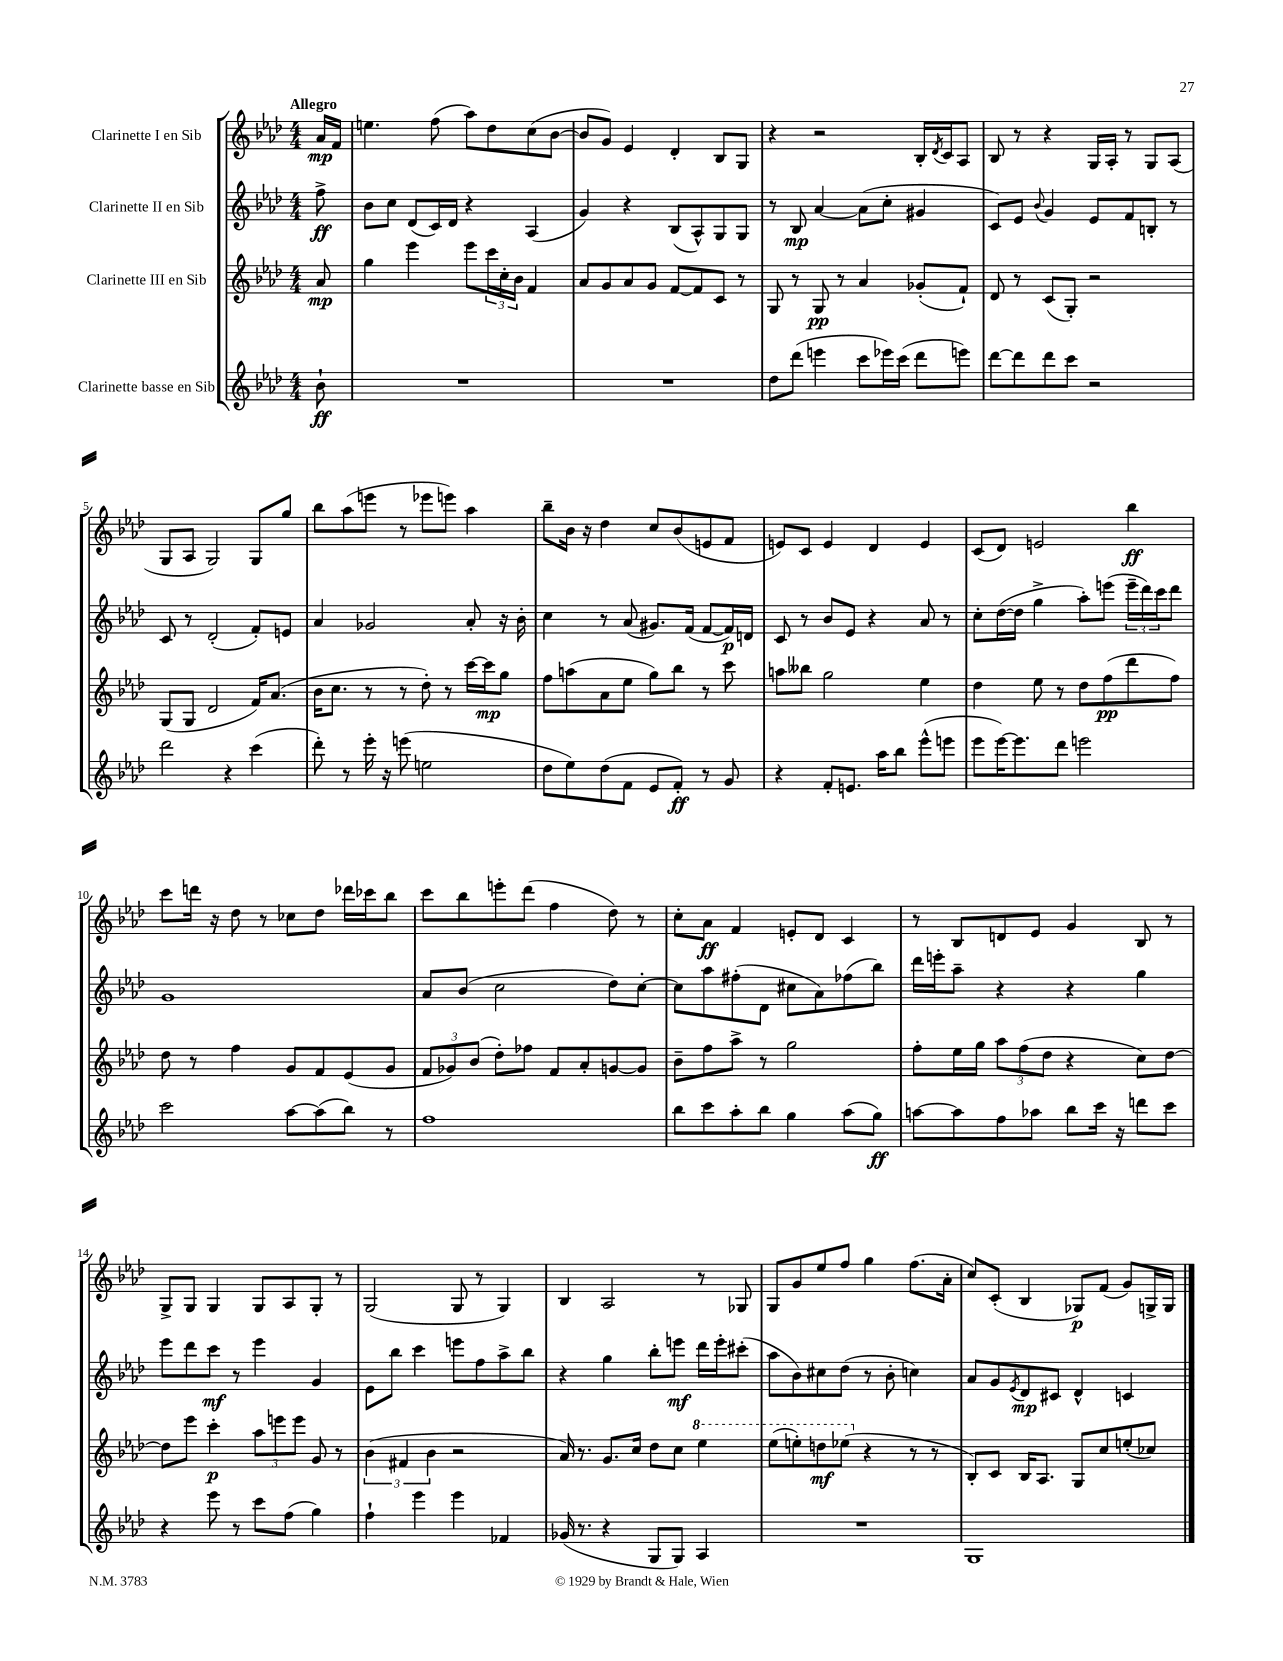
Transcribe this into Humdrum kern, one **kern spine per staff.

**kern	**dynam	**kern	**dynam	**kern	**dynam	**kern	**dynam
*part4	*part4	*part3	*part3	*part2	*part2	*part1	*part1
*staff4	*staff4	*staff3	*staff3	*staff2	*staff2	*staff1	*staff1
*I"Clarinette basse en Sib	*	*I"Clarinette III en Sib	*	*I"Clarinette II en Sib	*	*I"Clarinette I en Sib	*
*clefG2	*	*clefG2	*	*clefG2	*	*clefG2	*
*k[b-e-a-d-]	*	*k[b-e-a-d-]	*	*k[b-e-a-d-]	*	*k[b-e-a-d-]	*
*M4/4	*	*M4/4	*	*M4/4	*	*M4/4	*
=	=	=	=	=	=	=	=
!	!	!	!	!	!	!LO:TX:a:B:t=Allegro	!
8b-`\	ff	8a-/	mp	8ff^\	ff	16a-/LL	mp
.	.	.	.	.	.	16f/JJ	.
=1	=1	=1	=1	=1	=1	=1	=1
1r	.	4gg\	.	8b-\L	.	4.een\	.
.	.	.	.	8cc\J	.	.	.
.	.	4eee-\	.	(8d-/L	.	.	.
.	.	.	.	16c/L)	.	(8ff\	.
.	.	.	.	16d-/JJ	.	.	.
.	.	8eee-\L	.	4r	.	8aa-\L)	.
.	.	24ccc\L	.	.	.	8dd-\	.
.	.	24cc'\	.	.	.	.	.
.	.	24b-\JJ	.	.	.	.	.
.	.	4f/	.	(4A-/	.	(8cc\	.
.	.	.	.	.	.	[8b-\J	.
=2	=2	=2	=2	=2	=2	=2	=2
1r	.	8a-/L	.	4g/)	.	8b-/L]	.
.	.	8g/	.	.	.	8g/J)	.
.	.	8a-/	.	4r	.	4e-/	.
.	.	8g/J	.	.	.	.	.
.	.	[8f/L	.	(8B-/L	.	4d-'/	.
.	.	8f/]	.	8A-^^/)	.	.	.
.	.	8c/J	.	8G/	.	8B-/L	.
.	.	8r	.	8G/J	.	8G/J	.
=3	=3	=3	=3	=3	=3	=3	=3
8dd-\L	.	8G/	.	8r	.	4r	.
(8ddd-\J	.	8r	.	8B-/	mp	.	.
4eeen\	.	8G/	pp	[4a-/	.	2r	.
.	.	8r	.	.	.	.	.
8ccc\L	.	4a-/	.	(8a-\L]	.	.	.
16eee-X\L)	.	.	.	8cc'\J	.	.	.
(16ccc\JJ	.	.	.	.	.	.	.
8ddd-\L	.	(8g-X'/L	.	4g#X/	.	16B-'/LL	.
.	.	.	.	.	.	8qd-/	.
.	.	.	.	.	.	16c/J	.
8eeen\J)	.	8f`/J)	.	.	.	8A-/J	.
=4	=4	=4	=4	=4	=4	=4	=4
[8ddd-\L	.	8d-/	.	8c/L)	.	8B-/	.
8ddd-\]	.	8r	.	8e-/J	.	8r	.
.	.	.	.	8qqb-/	.	.	.
8ddd-\	.	(8c/L	.	4g/	.	4r	.
8ccc\J	.	8G'/J)	.	.	.	.	.
2r	.	2r	.	8e-/L	.	16G/LL	.
.	.	.	.	.	.	16A-'/JJ	.
.	.	.	.	8f/	.	8r	.
.	.	.	.	8Bn'/J	.	8G/L	.
.	.	.	.	8r	.	(8A-/J	.
!!LO:LB:g=z
=5	=5	=5	=5	=5	=5	=5	=5
2ddd-\	.	(8G/L	.	8c/	.	8G/L	.
.	.	8G/J	.	8r	.	8A-/J	.
.	.	2d-/	.	(2d-'/	.	2G/)	.
4r	.	.	.	.	.	.	.
(4ccc\	.	16f/KL)	.	8f'/L)	.	8G/L	.
.	.	(8.a-/J	.	.	.	.	.
.	.	.	.	8en/J	.	8gg/J	.
=6	=6	=6	=6	=6	=6	=6	=6
8ddd-'\)	.	16b-\KL	.	4a-/	.	8bb-\L	.
.	.	8.cc\J	.	.	.	.	.
8r	.	.	.	.	.	(8aa-\	.
16eee-'\	.	8r	.	2g-X/	.	8eeen\J	.
16r	.	.	.	.	.	.	.
(8eeen\	.	8r	.	.	.	8r	.
2een\	.	8dd-'\)	.	.	.	8eee-X\L	.
.	.	8r	.	.	.	8eeen\J)	.
.	.	[16ccc\LL	.	8a-'/	.	4aa-\	.
.	.	16ccc\J]	mp	.	.	.	.
.	.	8gg\J	.	16r	.	.	.
.	.	.	.	16b-'\	.	.	.
=7	=7	=7	=7	=7	=7	=7	=7
8dd-\L	.	8ff\L	.	4cc\	.	8bb-~\L	.
8ee-\)	.	(8aan\	.	.	.	16b-\Jk	.
.	.	.	.	.	.	16r	.
(8dd-\	.	8a-\	.	8r	.	4dd-\	.
8f\J	.	8ee-\J	.	(8a-/	.	.	.
8e-/L	.	8gg\L)	.	8.g#X/L)	.	8cc/L	.
8f'/J)	ff	8bb-\J	.	.	.	(8b-/	.
.	.	.	.	(16f/Jk	.	.	.
8r	.	8r	.	[8f/L	.	8en/	.
8g/	.	8ccc\	.	16f/L])	p	8f/J	.
.	.	.	.	16dn/JJ	.	.	.
=8	=8	=8	=8	=8	=8	=8	=8
4r	.	8aan\L	.	8c/	.	8en/L)	.
.	.	8bb--X\J	.	8r	.	8c/J	.
8f'/L	.	2gg\	.	8b-/L	.	4e/	.
8.en/J	.	.	.	8e-/J	.	.	.
.	.	.	.	4r	.	4d-/	.
16aa-\KL	.	.	.	.	.	.	.
8bb-\J	.	.	.	.	.	.	.
(8eee-^^\L	.	4ee-\	.	8a-/	.	4e/	.
8eeen\J	.	.	.	8r	.	.	.
=9	=9	=9	=9	=9	=9	=9	=9
8eee-\L	.	4dd-\	.	8cc'\L	.	(8c/L	.
[16eee-\K)	.	.	.	([16dd-\L	.	8d-/J)	.
8.eee-\]	.	.	.	16dd-\JJ]	.	.	.
.	.	8ee-\	.	4gg^\	.	2en/	.
8ddd-\J	.	8r	.	.	.	.	.
2eeen\	.	8dd-\L	.	8aa-'\L)	.	.	.
.	.	(8ff\	pp	(8eeen\J	.	.	.
.	.	8ddd-\	.	24eee~\LL	.	4bb-\	ff
.	.	.	.	24ddd-\)	.	.	.
.	.	.	.	24ccc\J	.	.	.
.	.	8ff\J)	.	8ddd-\J	.	.	.
!!LO:LB:g=z
=10	=10	=10	=10	=10	=10	=10	=10
2ccc\	.	8dd-\	.	1g	.	8ccc\L	.
.	.	8r	.	.	.	16dddn\Jk	.
.	.	.	.	.	.	16r	.
.	.	4ff\	.	.	.	8dd-\	.
.	.	.	.	.	.	8r	.
[8aa-\L	.	8g/L	.	.	.	8cc-X\L	.
(8aa-\]	.	8f/	.	.	.	8dd-\J	.
8bb-\J)	.	(8e-/	.	.	.	16ddd-X\LL	.
.	.	.	.	.	.	16ccc-X\J	.
8r	.	8g/J	.	.	.	8bb-\J	.
=11	=11	=11	=11	=11	=11	=11	=11
1ff	.	12f/L	.	8a-/L	.	8ccc\L	.
.	.	12g-X/)	.	.	.	.	.
.	.	.	.	(8b-/J	.	8bb-\	.
.	.	(12b-/J	.	.	.	.	.
.	.	8dd-'\L)	.	2cc\	.	8eeen'\	.
.	.	8ff-X\J	.	.	.	(8ddd-\J	.
.	.	8f/L	.	.	.	4ff\	.
.	.	8a-'/	.	.	.	.	.
.	.	[8gn/	.	8dd-\L)	.	8dd-\)	.
.	.	8g/J]	.	[8cc'\J	.	8r	.
=12	=12	=12	=12	=12	=12	=12	=12
8bb-\L	.	8b-~\L	.	8cc\L]	.	8cc'\L	.
8ccc\	.	8ff\	.	8aa-\	.	8a-\J	ff
8aa-'\	.	8aa-^\J	.	(8ff#X'\	.	4f/	.
8bb-\J	.	8r	.	8d-\J	.	.	.
4gg\	.	2gg\	.	8cc#X\L	.	8en'/L	.
.	.	.	.	8a-\)	.	8d-/J	.
(8aa-\L	.	.	.	(8ff-X\	.	4c/	.
8gg\J)	ff	.	.	8bb-\J)	.	.	.
=13	=13	=13	=13	=13	=13	=13	=13
[8aan\L	.	8ff'\L	.	16ddd-\LL	.	8r	.
.	.	.	.	16eeen'\J	.	.	.
8aa\]	.	16ee-\L	.	8aa-~\J	.	8B-/L	.
.	.	16gg\JJ	.	.	.	.	.
8ff\	.	12aa-\L	.	4r	.	8dn/	.
.	.	(12ff\	.	.	.	.	.
8aa-X\J	.	.	.	.	.	8e-/J	.
.	.	12dd-\J	.	.	.	.	.
8bb-\L	.	4r	.	4r	.	4g/	.
16ccc\Jk	.	.	.	.	.	.	.
16r	.	.	.	.	.	.	.
8dddn\L	.	8cc\L)	.	4gg\	.	8B-/	.
8ccc\J	.	[8dd-\J	.	.	.	8r	.
!!LO:LB:g=z
=14	=14	=14	=14	=14	=14	=14	=14
4r	.	8dd-\L]	.	8eee-\L	.	8G^/L	.
.	.	8eee-\J	.	8ddd-\	.	8G/J	.
8eee-\	.	4ccc'\	p	8ccc\J	mf	4G/	.
8r	.	.	.	8r	.	.	.
8ccc\L	.	12aa-\L	.	4eee-\	.	8G/L	.
.	.	12eeen\	.	.	.	.	.
(8ff\J	.	.	.	.	.	8A-/	.
.	.	12eee\J	.	.	.	.	.
4gg\)	.	8g/	.	4g/	.	8G'/J	.
.	.	8r	.	.	.	8r	.
=15	=15	=15	=15	=15	=15	=15	=15
4ff`\	.	(6b-\	.	8e-\L	.	(2G/	.
.	.	.	.	8bb-\J	.	.	.
.	.	6f#X/	.	.	.	.	.
4eee-\	.	.	.	4ccc\	.	.	.
.	.	6b-\	.	.	.	.	.
4eee-\	.	2r	.	8eeen\L	.	8G/	.
.	.	.	.	8ff\	.	8r	.
4f-X/	.	.	.	8aa-^\	.	4G/)	.
.	.	.	.	8bb-\J	.	.	.
=16	=16	=16	=16	=16	=16	=16	=16
(16g-X/	.	16a-/)	.	4r	.	4B-/	.
8.r	.	8.r	.	.	.	.	.
4r	.	8.g/L	.	4gg\	.	2A-/	.
.	.	16cc/Jk	.	.	.	.	.
8G/L	.	8dd-\L	.	8bb-'\L	.	.	.
8G/J)	.	8cc\J	.	8eeen\J	mf	.	.
*	*	*8va	*	*	*	*	*
4A-/	.	4eee-\	.	16ddd-\LL	.	8r	.
.	.	.	.	16eee'\J	.	.	.
.	.	.	.	(8ccc#X'\J	.	8G-X/	.
=17	=17	=17	=17	=17	=17	=17	=17
1r	.	(8eee-\L	.	8aa-\L	.	8G/L	.
.	.	8eeen'\)	.	8b-\)	.	8g/	.
.	.	8dddn\	mf	8cc#X\	.	8ee-/	.
.	.	(8eee-X\J	.	(8dd-\J	.	8ff/J	.
*	*	*X8va	*	*	*	*	*
.	.	4r	.	8r	.	4gg\	.
.	.	.	.	8b-'\	.	.	.
.	.	8r	.	4ccn\)	.	(8.ff\L	.
.	.	8r	.	.	.	.	.
.	.	.	.	.	.	16a-'\Jk	.
=18	=18	=18	=18	=18	=18	=18	=18
1G	.	8B-'/L)	.	8a-/L	.	8cc/L)	.
.	.	8c/J	.	8g/	.	(8c'/J	.
.	.	.	.	8qe-/	.	.	.
.	.	16B-/KL	.	8d-/	mp	4B-/	.
.	.	8.A-/J	.	.	.	.	.
.	.	.	.	8c#X/J	.	.	.
.	.	8G/L	.	4d-^^/	.	8G-X/L)	p
.	.	8cc/	.	.	.	(8f/J	.
.	.	(8een'/	.	4cn/	.	8g/L)	.
.	.	8cc-X/J)	.	.	.	16Gn^/L	.
.	.	.	.	.	.	16G/JJ	.
==	==	==	==	==	==	==	==
*-	*-	*-	*-	*-	*-	*-	*-
